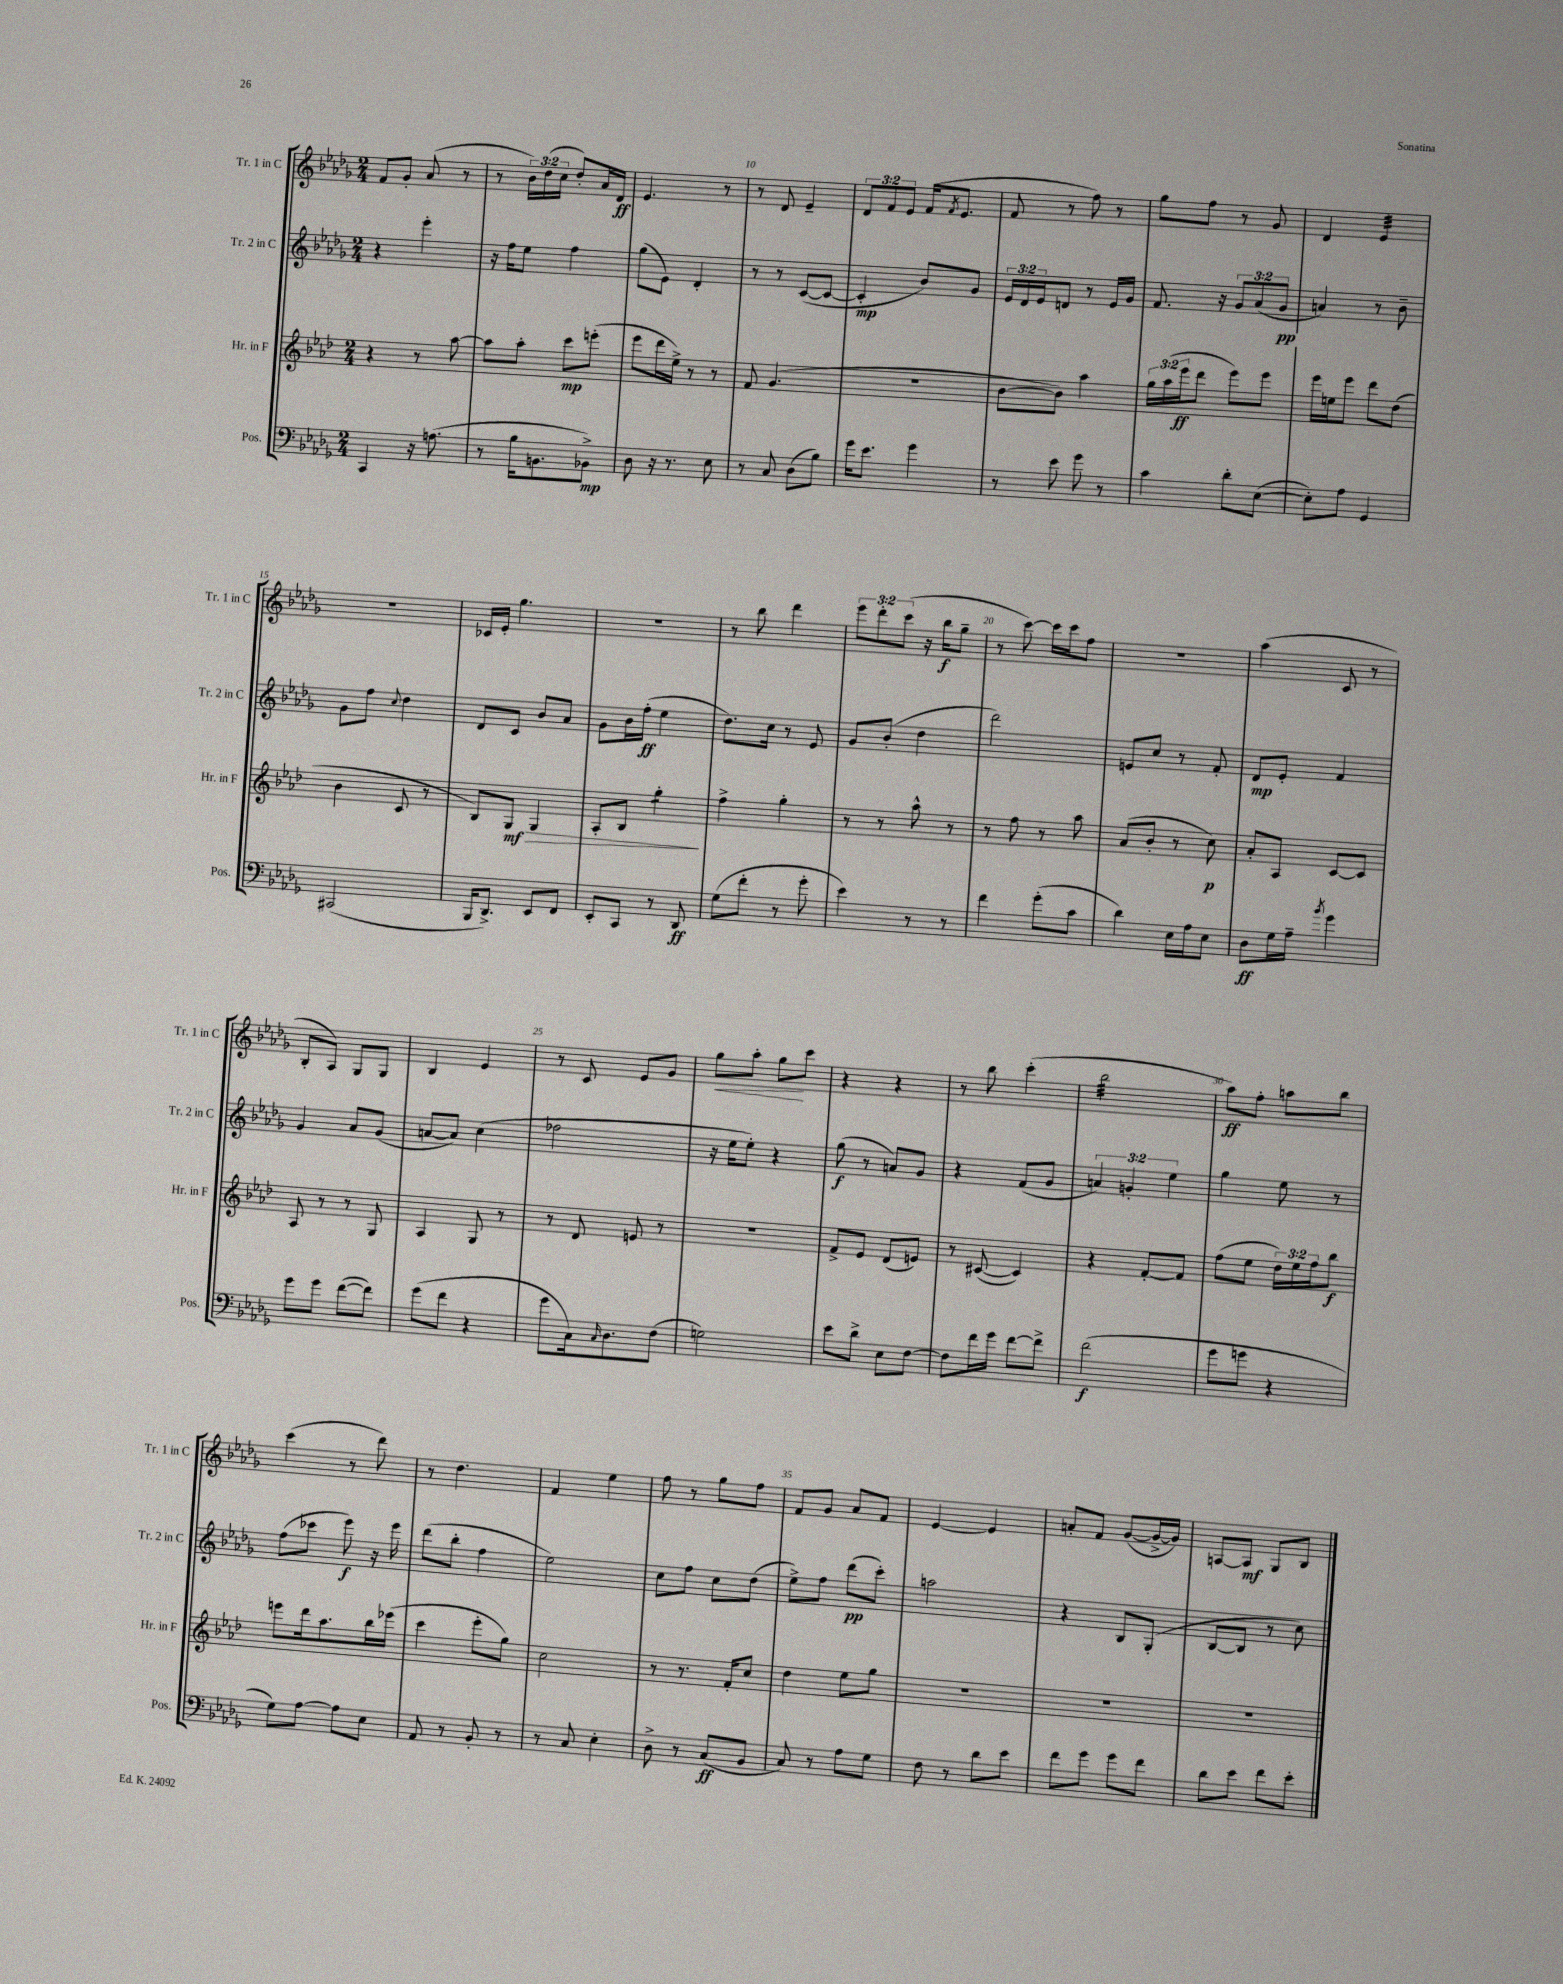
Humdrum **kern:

**kern	**kern	**kern	**kern
*staff4	*staff3	*staff2	*staff1
*clefF4	*clefG2	*clefG2	*clefG2
*k[b-e-a-d-g-]	*k[b-e-a-d-]	*k[b-e-a-d-g-]	*k[b-e-a-d-g-]
*M2/4	*M2/4	*M2/4	*M2/4
4CC	4r	4r	8f
.	.	.	8g-'
16r	8r	4eee-'	(8a-
(8.A	.	.	.
.	[8aa-	.	8r
=	=	=	=
8r	8aa-]	16r	8r
.	.	16ff	.
16B-	8aa-'	8ee-	24b-)
.	.	.	(24dd-
8.BB	.	.	.
.	.	.	24cc
.	8ccc	4ff	8dd-')
8BB-^)	(8eee'	.	16a-
.	.	.	16d-
=	=	=	=
8D-	8eee-	(8gg-	4.e-
16r	16ddd-	8e-)	.
8.r	16ee-^)	.	.
.	8r	4d-'	.
8E-	8r	.	8r
=	=	=	=
8r	8f	8r	8r
8C	(4.g	8r	8d-
(8D-	.	([8c	4e-~
8B-)	.	8c_	.
=	=	=	=
16g-	2r	4c']	12d-
8.e-	.	.	.
.	.	.	12f
.	.	.	12e-
4g-	.	8b-)	(16f
.	.	.	8qf
.	.	.	8.e-
.	.	8g-	.
=	=	=	=
8r	[8b-	24e-	8f
.	.	24d-	.
.	.	24e-	.
8e-	8b-])	8d	8r
8g-	4aa-	8r	8ff)
8r	.	16e-	8r
.	.	16g-	.
=	=	=	=
4c	24gg	8.f	8gg-
.	(24aa-	.	.
.	24eee-	.	.
.	8ddd-	.	8ff
.	.	16r	.
8d-'	8eee-)	12g-	8r
.	.	(12a-	.
([8E-	8eee-	.	8g-
.	.	12g-	.
=	=	=	=
8E-'])	16eee-	4a)	4d-
.	16ee	.	.
8A-	8eee-	.	.
4GG-	8ddd-	8r	4e-
.	(8dd-	8b-~	.
=	=	=	=
(2CC#	4b-	8g-	2r
.	.	8ff	.
.	.	8qqcc	.
.	8c	4dd-	.
.	8r	.	.
=	=	=	=
16BBB-	8B-)	8d-	16c-
8.DD-^)	.	.	16e-'
.	8G	8c	4.gg-
8EE-	4G	8b-	.
8FF	.	8a-	.
=	=	=	=
8EE-'	8A-'	8g-	2r
8CC	8B-	16b-	.
.	.	(16ff'	.
8r	4gg'	4ee-	.
8DD-	.	.	.
=	=	=	=
(8G-	4ff^	8.dd-)	8r
8f'	.	.	8bb-
.	.	16cc	.
8r	4gg'	8r	4ddd-
8g-'	.	8e-	.
=	=	=	=
4e-)	8r	8g-	12eee-
.	.	.	12ddd-'
.	8r	(8b-'	.
.	.	.	(12ccc
8r	8aa-^^	4dd-	16r
.	.	.	16bb-
8r	8r	.	8gg-~
=	=	=	=
4f	8r	2ddd-)	8r
.	8ff	.	[8ccc)
(8g-'	8r	.	16ccc]
.	.	.	16ccc
8c	8aa-	.	8ff
=	=	=	=
4d-)	(8a-	8e	2r
.	8b-'	8cc	.
16E-	8r	8r	.
16A-	.	.	.
8E-	8cc)	8f'	.
=	=	=	=
8D-	8a-'	8d-	(4aa-
16G-	8A-	8e-'	.
16A-~	.	.	.
8qb-	.	.	.
4g-	[8c	4f	8c
.	8c]	.	8r
=	=	=	=
8g-	8A-	4g-	8B-'
8g-	8r	.	8A-)
([8f	8r	8a-	8G-
8f])	8G	(8g-	8G-
=	=	=	=
(8g-	4A-	[8a	4B-
8f	.	8a])	.
4r	8G	(4cc	4e-
.	8r	.	.
=	=	=	=
8g-	8r	2ff-	8r
16C)	8d-	.	8c
16qqC	.	.	.
8.D-	.	.	.
.	8e	.	8e-
(8F	8r	.	8g-
=	=	=	=
2G)	2r	16r	8gg-
.	.	16ee-	.
.	.	8ee-')	8aa-'
.	.	4r	8gg-
.	.	.	8ccc
=	=	=	=
8e-	8f^	(8gg-	4r
8d-^	8e-	8r	.
8E-	(8d-	8a)	4r
[8F	8e)	8g-	.
=	=	=	=
8F]	8r	4r	8r
16f	([8c#	.	8bb-
16g-	.	.	.
[8f	4c#])	(8f	(4ccc'
8f^]	.	8g-	.
=	=	=	=
(2f	4r	6a)	2bb-
.	.	6g'	.
.	[8f'	.	.
.	.	6ee-	.
.	8f]	.	.
=	=	=	=
8g-	(8ff	4gg-	8aa-)
8g	8ee-	.	8ff'
4r	24dd-)	8ee-	8aa
.	24ee-	.	.
.	24ff	.	.
.	8bb-	8r	8bb-
=	=	=	=
8G-)	8eee	(8ff	(4ccc
[8A-	16ddd-	8ccc-	.
.	8.aa-	.	.
8A-]	.	8eee-)	8r
8E-	16bb-	16r	8ddd-)
.	(16eee-	16eee-	.
=	=	=	=
8AA-	4ccc	(8ddd-	8r
8r	.	8bb-'	4.dd-
8BB-'	8eee-'	4ff	.
8r	8gg)	.	.
=	=	=	=
8r	2cc	2ee-)	4f
8C	.	.	.
4E-'	.	.	4ee-
=	=	=	=
8D-^	8r	8cc	8ff
8r	8.r	8ff	8r
(8C	.	8cc	8gg-
.	16f'	.	.
8BB-	8cc	(8dd-	8ff
=	=	=	=
8C)	4dd-	8ee-^)	8f
8r	.	8ff	8g-
8A-	8ee-	(8ddd-	8a-
8G-	8gg	8ccc')	8f
=	=	=	=
8F	2r	2aa	[4e-
8r	.	.	.
8d-	.	.	4e-]
8e-	.	.	.
=	=	=	=
8f	2r	4r	8a'
8g-	.	.	8f
8g-	.	8B-	([8g-
8f	.	(8G-'	16g-^_
.	.	.	16g-])
=	=	=	=
8d-	2r	[8B-	[8A
8e-	.	8B-]	8A]
8f	.	8r	8G-
8e-'	.	8cc)	8B-
==	==	==	==
*-	*-	*-	*-
